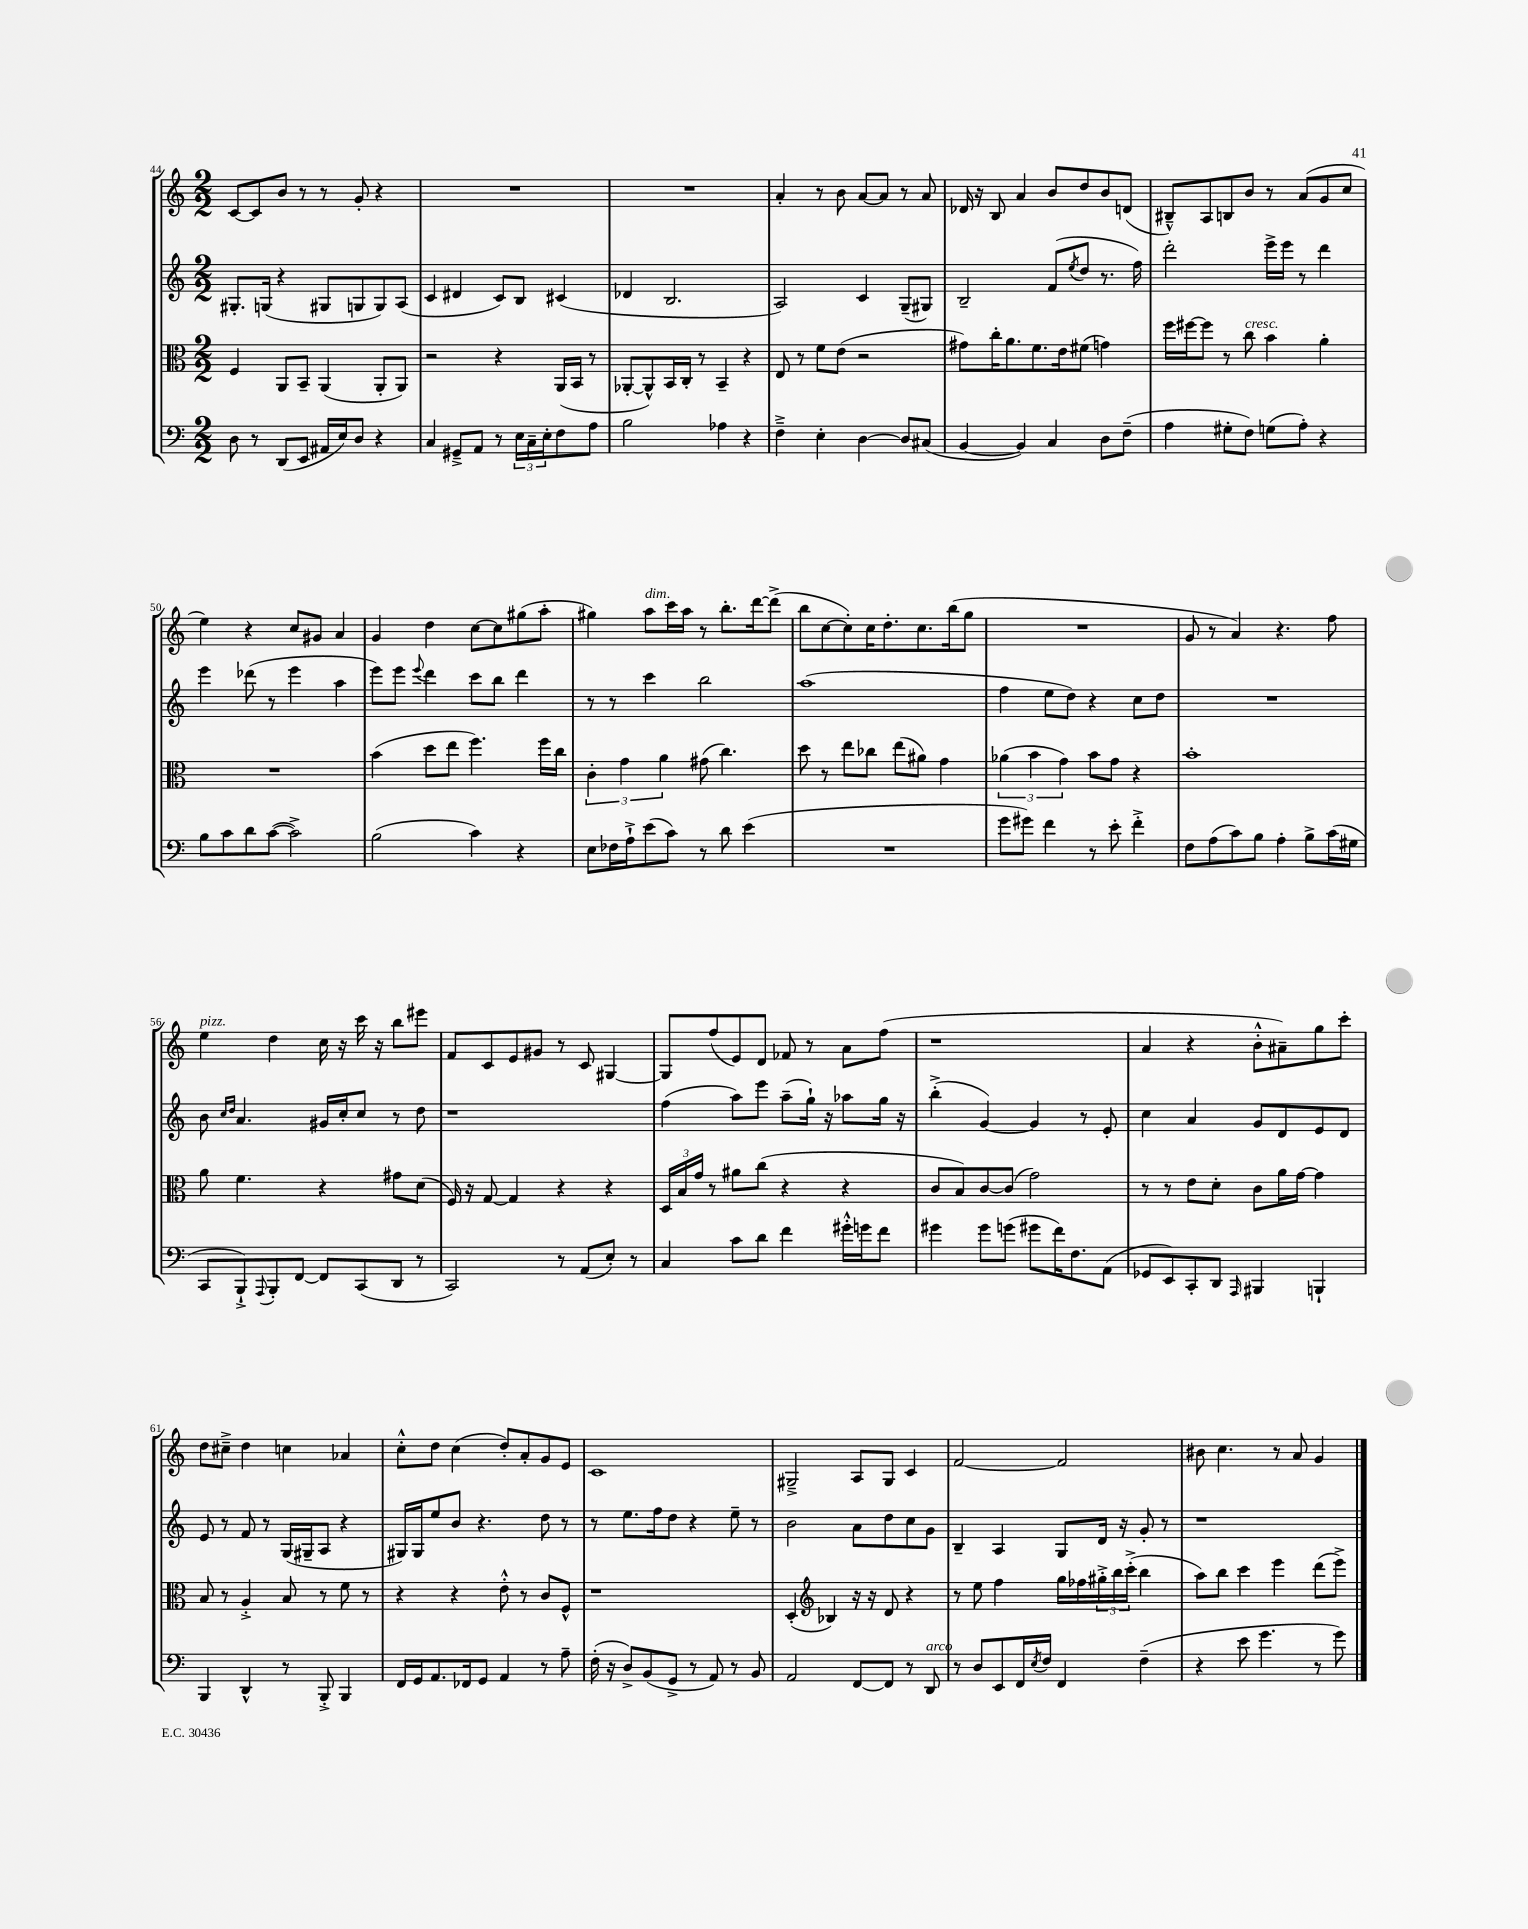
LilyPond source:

<<
\new StaffGroup <<
\new Staff = "s0" {
    \clef treble \key c \major \numericTimeSignature \time 2/2
    c'8~ c'8 b'8 r8 r8 g'8-. r4 |
    R1 |
    R1 |
    a'4-. r8 b'8 a'8~ a'8 r8 a'8 |
    des'16 r16 b8 a'4 b'8 d''8 b'8 d'8( |
    bis8---^) a8 b8 b'8 r8 a'8( g'8 c''8 |
    e''4) r4 c''8 gis'8 a'4 |
    g'4 d''4 c''8~ c''8 gis''8( a''8-. |
    gis''4) a''8^\markup { \italic "dim." } c'''16 a''16 r8 b''8.-. d'''16~ d'''8->( |
    b''8 c''8~ c''8-.) c''16 d''8.-. c''8. b''16( g''8 |
    R1 |
    g'8 r8 a'4) r4. f''8 |
    e''4^\markup { \italic "pizz." } d''4 c''16 r16 c'''16 r16 b''8 eis'''8 |
    f'8 c'8 e'8 gis'8 r8 c'8 gis4~ |
    gis8 f''8( e'8) d'8 fes'8 r8 a'8 f''8( |
    r1 |
    a'4 r4 b'8-.-^ ais'8--) g''8 c'''8-. |
    d''8 cis''8---> d''4 c''4 aes'4 |
    c''8-.-^ d''8 c''4( d''8-.) a'8-. g'8 e'8 |
    c'1 |
    gis2---> a8 gis8 c'4 |
    f'2~ f'2 |
    bis'8 c''4. r8 a'8 g'4 \bar "|." |
}
\new Staff = "s1" {
    \clef treble \key c \major \numericTimeSignature \time 2/2
    gis8.-. g16( r4 gis8 g8 g8) a8( |
    c'4 dis'4 c'8) b8 cis'4( |
    des'4 b2. |
    a2) c'4 g8--( gis8) |
    b2-- f'8( \acciaccatura { e''8 } d''8 r8. f''16) |
    d'''2-. e'''16-> e'''16 r8 d'''4 |
    e'''4 des'''8( r8 e'''4 a''4 |
    e'''8) e'''8 \appoggiatura { e'''8 } d'''4 c'''8 b''8 d'''4 |
    r8 r8 c'''4 b''2 |
    a''1( |
    f''4 e''8 d''8) r4 c''8 d''8 |
    R1 |
    b'8 \grace { c''16 d''16 } a'4. gis'16 c''16-. c''8 r8 d''8 |
    r1 |
    f''4( a''8) e'''8 a''8--( g''16-!) r16 aes''8 g''16 r16 |
    b''4-.->( g'4~) g'4 r8 e'8-. |
    c''4 a'4 g'8 d'8 e'8 d'8 |
    e'8 r8 f'8 r8 g16( gis16-- a8 r4 |
    gis16) gis16 e''8 b'8 r4. d''8 r8 |
    r8 e''8. f''16 d''8 r4 e''8-- r8 |
    b'2 a'8 d''8 c''8 g'8 |
    b4-- a4 g8 d'16 r16 g'8-. r8 |
    r1 \bar "|." |
}
\new Staff = "s2" {
    \clef alto \key c \major \numericTimeSignature \time 2/2
    f4 a,8 b,8-- a,4( a,8-. a,8) |
    r2 r4 a,16( b,16 r8 |
    aes,8~-. aes,8-^) b,16 c16-. r8 b,4-- r4 |
    e8 r8 f'8 e'8( r2 |
    gis'8) c''16-. a'8. f'8. e'16 fis'8( g'4) |
    f''16 fis''16~ fis''8 r8 c''8^\markup { \italic "cresc." } b'4 a'4-. |
    R1 |
    b'4( d''8 e''8 f''4.) f''16 c''16 |
    \tuplet 3/2 { c'4-. g'4 a'4 } gis'8( c''4.) |
    d''8 r8 e''8 ces''8 e''8( ais'8) g'4 |
    \tuplet 3/2 { aes'4( b'4 g'4) } b'8 g'8 r4 |
    b'1-. |
    a'8 f'4. r4 gis'8 d'8( |
    f16) r16 g8~ g4 r4 r4 |
    \tuplet 3/2 { d16 b16 g'16 } r8 ais'8 c''8( r4 r4 |
    c'8 b8) c'8~ c'8( g'2) |
    r8 r8 e'8 d'8-. c'8 a'16 g'16~ g'4 |
    b8 r8 a4-.-> b8 r8 f'8 r8 |
    r4 r4 e'8-.-^ r8 c'8 f8-^ |
    r1 |
    d4-.( \clef treble bes4) r16 r16 d'8 r4 |
    r8 e''8 f''4 g''16 fes''16 \tuplet 3/2 { gis''16-.-> b''16 c'''16-.->( } b''4 |
    a''8) b''8 c'''4 e'''4 d'''8( e'''8->) \bar "|." |
}
\new Staff = "s3" {
    \clef bass \key c \major \numericTimeSignature \time 2/2
    d8 r8 d,8( e,8 ais,16 e16) d8 r4 |
    c4 gis,8---> a,8 r8 \tuplet 3/2 { e16 c16-- e16-. } f8 a8 |
    b2 aes4 r4 |
    f4---> e4-. d4~ d8 cis8( |
    b,4~ b,4) c4 d8 f8--( |
    a4 gis8-. f8) g8( a8-.) r4 |
    b8 c'8 d'8 c'8~( c'2->) |
    b2( c'4) r4 |
    e8 fes16 a16-!-> e'8( c'8) r8 d'8 e'4( |
    R1 |
    g'8 gis'8) f'4 r8 e'8-. f'4-.-> |
    f8 a8( c'8) b8 a4-. b8-> c'16( gis16 |
    c,8 b,,8-!->) \appoggiatura { a,,8 } b,,8-. f,8~ f,8 c,8( d,8 r8 |
    c,2) r8 a,8( e8-.) r8 |
    c4 c'8 d'8 f'4 gis'16-.-^ g'16 f'8 |
    gis'4 gis'8 g'8( gis'8 f'16) f8. a,8( |
    ges,8 e,8) c,8-. d,8 \grace { a,,16 } bis,,4 b,,4-! |
    b,,4 d,4-^ r8 b,,8-.-> b,,4 |
    f,16 g,16 a,8. fes,16 g,8 a,4 r8 a8-- |
    f16-.( r16 d8->) b,8( g,8-> r8 a,8) r8 b,8 |
    a,2 f,8~ f,8 r8 d,8^\markup { \italic "arco" } |
    r8 d8 e,8 f,16 \acciaccatura { e8 } f16 f,4 f4--( |
    r4 e'8 g'4. r8 g'8) \bar "|." |
}
>>
>>
\layout { \context { \Score currentBarNumber = #44 } }
